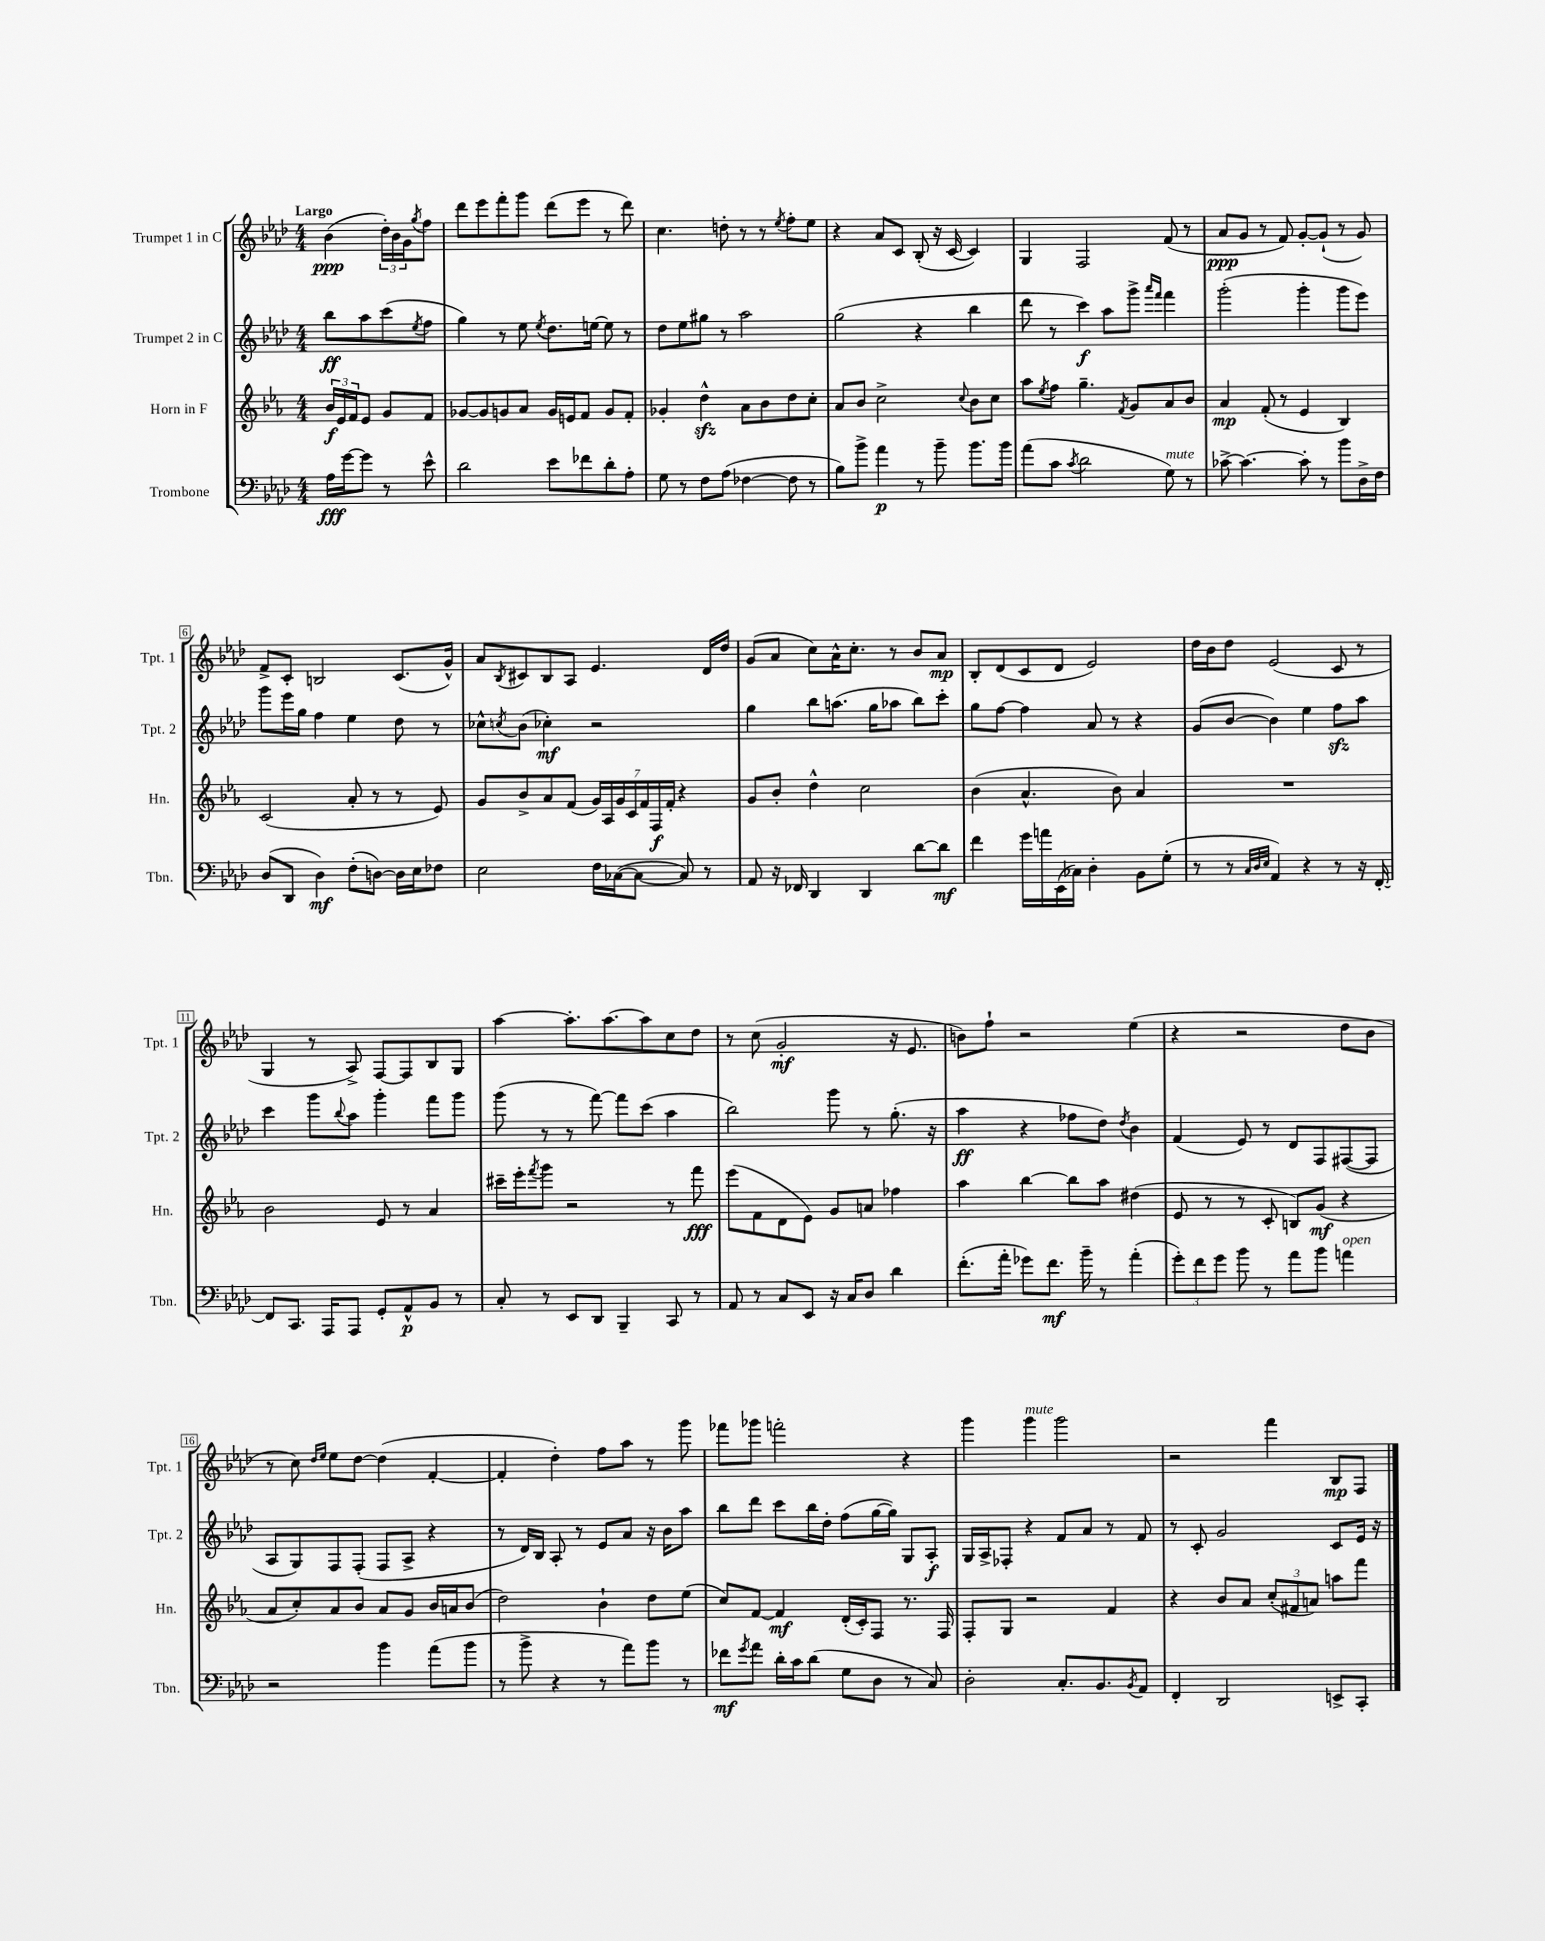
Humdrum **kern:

**kern	**kern	**kern	**kern
*staff4	*staff3	*staff2	*staff1
*clefF4	*clefG2	*clefG2	*clefG2
*k[b-e-a-d-]	*k[b-e-a-]	*k[b-e-a-d-]	*k[b-e-a-d-]
*M4/4	*M4/4	*M4/4	*M4/4
16A-	24b-	8bb-	(4b-
.	24e-	.	.
[16g	.	.	.
.	24f	.	.
8g]	8e-	8aa-	.
8r	8g	(8ccc	24dd-')
.	.	.	24b-
.	.	.	24g
.	.	8qee-	8qgg
8e-^^	8f	8ff	8ff
=	=	=	=
2d-	[8g-	4gg)	8ddd-
.	8g-]	.	8eee-
.	8g	8r	8fff'
.	8a-	8ee-	8ggg
.	.	8qee-	.
8e-	16g	8.dd-	(8ddd-
.	16e	.	.
8f-	8f	.	8eee-
.	.	[16ee	.
8d-'	8g	8ee]	8r
8A-'	8f'	8r	8ddd-)
=	=	=	=
8G	4g-'	8dd-	4.cc
8r	.	8ee-	.
8F	4dd^^	8gg#	.
(8A-	.	8r	8dd'
[4F-	8a-	2aa-	8r
.	8b-	.	8r
.	.	.	8qee-
8F-]	8dd	.	8ff'
8r	8cc'	.	8ee-
=	=	=	=
8B-)	8a-	(2gg	4r
8b-^	8b-	.	.
4a-	2cc^	.	8a-
.	.	.	8c
8r	.	4r	(8B-'
8b-~	.	.	16r
.	.	.	[16c
.	8qqcc	.	.
8.b-	8b-	4bb-	4c])
.	8cc	.	.
16b-	.	.	.
=	=	=	=
(8a-	8aa-	8ddd-	4G
.	8qee-	.	.
8c	8ff	8r	.
8qc	.	.	.
2d-	4.gg~	4ccc)	2F
.	.	8aa-	.
.	8qf	.	.
.	8g	8ggg^	.
.	.	16qqaaa-	.
.	.	16qqfff	.
8G)	8a-	4fff	(8f
8r	8b-	.	8r
=	=	=	=
[8c-^	4a-	(2ggg'	8a-
4.c-_	.	.	8g
.	(8f'	.	8r
.	8r	.	8f)
8c-']	4e-	4ggg'	[8g'
8r	.	.	(8g`]
8b-	4B-)	8ggg	8r
16D-^	.	8eee-)	8g)
16F	.	.	.
=	=	=	=
(8D-	(2c	8ggg	8f^
8DD-	.	16eee-	8c'
.	.	16gg	.
4D-)	.	4ff	2B
(8F'	8a-'	4ee-	.
[8D)	8r	.	.
16D]	8r	8dd-	(8.c
16E-	.	.	.
8F-	8e-)	8r	.
.	.	.	16g^^)
=	=	=	=
2E-	8g	8cc-^^	8a-
.	.	8qcc	8qB-
.	8b-^	(8b-	8c#
.	8a-	4cc-')	8B-
.	(8f	.	8A-
16F	28g)	2r	4.e-
.	28A-	.	.
([16C-	.	.	.
.	28g	.	.
.	28c	.	.
8C-_	.	.	.
.	28f	.	.
.	28F	.	.
.	28f'	.	.
8C-])	4r	.	.
8r	.	.	16d-
.	.	.	16dd-
=	=	=	=
8AA-	8g	4gg	(8g
16r	8b-'	.	8a-
16FF-	.	.	.
4DD-	4dd^^	8bb-	8cc)
.	.	(8.aa	16a-^^
.	.	.	8.cc'
4DD-	2cc	.	.
.	.	16gg	.
.	.	8aa-	8r
[8d-	.	8bb-)	8b-
8d-]	.	8ccc'	8a-
=	=	=	=
4f	(4b-	8gg	8B-'
.	.	[8ff	(8d-
16g	4.a-^^	4ff]	8c
16a	.	.	.
(16EE-	.	.	8d-
16C-)	.	.	.
4D-'	.	8a-	2e-)
.	8b-)	8r	.
8BB-	4a-	4r	.
(8G'	.	.	.
=	=	=	=
8r	1r	(8g	16dd-
.	.	.	16b-
8r	.	[8b-	8dd-
32qqC	.	.	.
32qqD-	.	.	.
32qqE-	.	.	.
4AA-)	.	4b-])	(2e-
4r	.	4ee-	.
8r	.	8ff	8c
16r	.	8aa-	8r
[16FF'	.	.	.
=	=	=	=
8FF]	2b-	4ccc	4G
8.CC	.	.	.
.	.	8ggg	8r
16AAA-	.	.	.
.	.	8qqbb-	.
8AAA-	.	8aa-	8A-^)
8GG'	8e-	4ggg'	[8F
8AA-^^	8r	.	8F]
8BB-	4a-	8fff	8B-
8r	.	8ggg	8G
=	=	=	=
8C'	16ccc#~	(8ggg	[4aa-
.	16eee-'	.	.
.	8qfff	.	.
8r	8ggg	8r	.
8EE-	2r	8r	8.aa-']
8DD-	.	[8fff)	.
.	.	.	[8.aa-
4BBB-~	.	8fff]	.
.	.	(8ccc	8aa-]
8CC	8r	4aa-	8cc
8r	8fff	.	8dd-
=	=	=	=
8AA-	(8eee-	2bb-)	8r
8r	8f	.	(8cc
8C	8d	.	2g'
8EE-	8e-)	.	.
16r	8g	8ggg	.
16C	.	.	.
8D-	8a	8r	.
4d-	4ff-	(8.gg'	16r
.	.	.	8.e-
.	.	16r	.
=	=	=	=
(8.f'	4aa-	4aa-	8b)
.	.	.	8ff`
16a-'	.	.	.
8g-)	[4bb-	4r	2r
8.f	.	.	.
.	8bb-]	8ff-	.
16b-~	.	.	.
8r	8aa-	8dd-)	.
.	.	8qdd-	.
(4a-'	(4dd#	4b-	(4ee-
=	=	=	=
12g')	8e-	(4f	4r
12f	.	.	.
.	8r	.	.
12g	.	.	.
8b-	8r	8e-)	2r
8r	8c'	8r	.
8a-	8B)	8d-	.
8b-	(8g	8F	.
4a	4r	([8F#	8dd-
.	.	8F#]	8b-
=	=	=	=
2r	8a-	8A-	8r
.	8cc')	8G)	8cc)
.	.	.	16qqdd-
.	.	.	16qqee-
.	8a-	8F	8ee-
.	8b-	(8F'	[8dd-
4b-	8a-	8F	(4dd-]
.	8g	8A-^	.
(8a-	16b-	4r	[4f'
.	16a	.	.
8b-	(8b-	.	.
=	=	=	=
8r	2dd)	8r	4f']
8b-^	.	16d-)	.
.	.	16B-	.
4r	.	8A-'	4dd-')
.	.	8r	.
8r	4b-`	8e-	8ff
8a-)	.	8a-	8aa-
8b-	8dd	16r	8r
.	.	16b-	.
8r	(8ee-	8aa-	8ggg
=	=	=	=
8f-	8cc)	8bb-	8fff-
8qg	.	.	.
8a-	[8f	8ddd-	8ggg-
16d-'	4f]	8ccc	2fff'
16c	.	.	.
(8d-	.	16bb-	.
.	.	16dd-'	.
8G	(16d'	(8ff	.
.	16c')	.	.
8D-	8F	[16gg	.
.	.	16gg])	.
8r	8.r	8G	4r
8C)	.	8A-'	.
.	16F	.	.
=	=	=	=
2D-'	8F'	16G	4ggg
.	.	16A-^	.
.	8G	8F-'	.
.	2r	4r	4ggg
8.C'	.	8f	2ggg
.	.	8a-	.
8.BB-	.	.	.
.	4f	8r	.
8qBB-	.	.	.
8AA-	.	8f	.
=	=	=	=
4FF'	4r	8r	2r
.	.	8c'	.
2DD-	8b-	2g	.
.	8a-	.	.
.	(12cc'	.	4fff
.	12f#	.	.
.	12a)	.	.
8EE^	8aa	8c	8B-
8CC'	8fff	16e-	8F
.	.	16r	.
==	==	==	==
*-	*-	*-	*-
